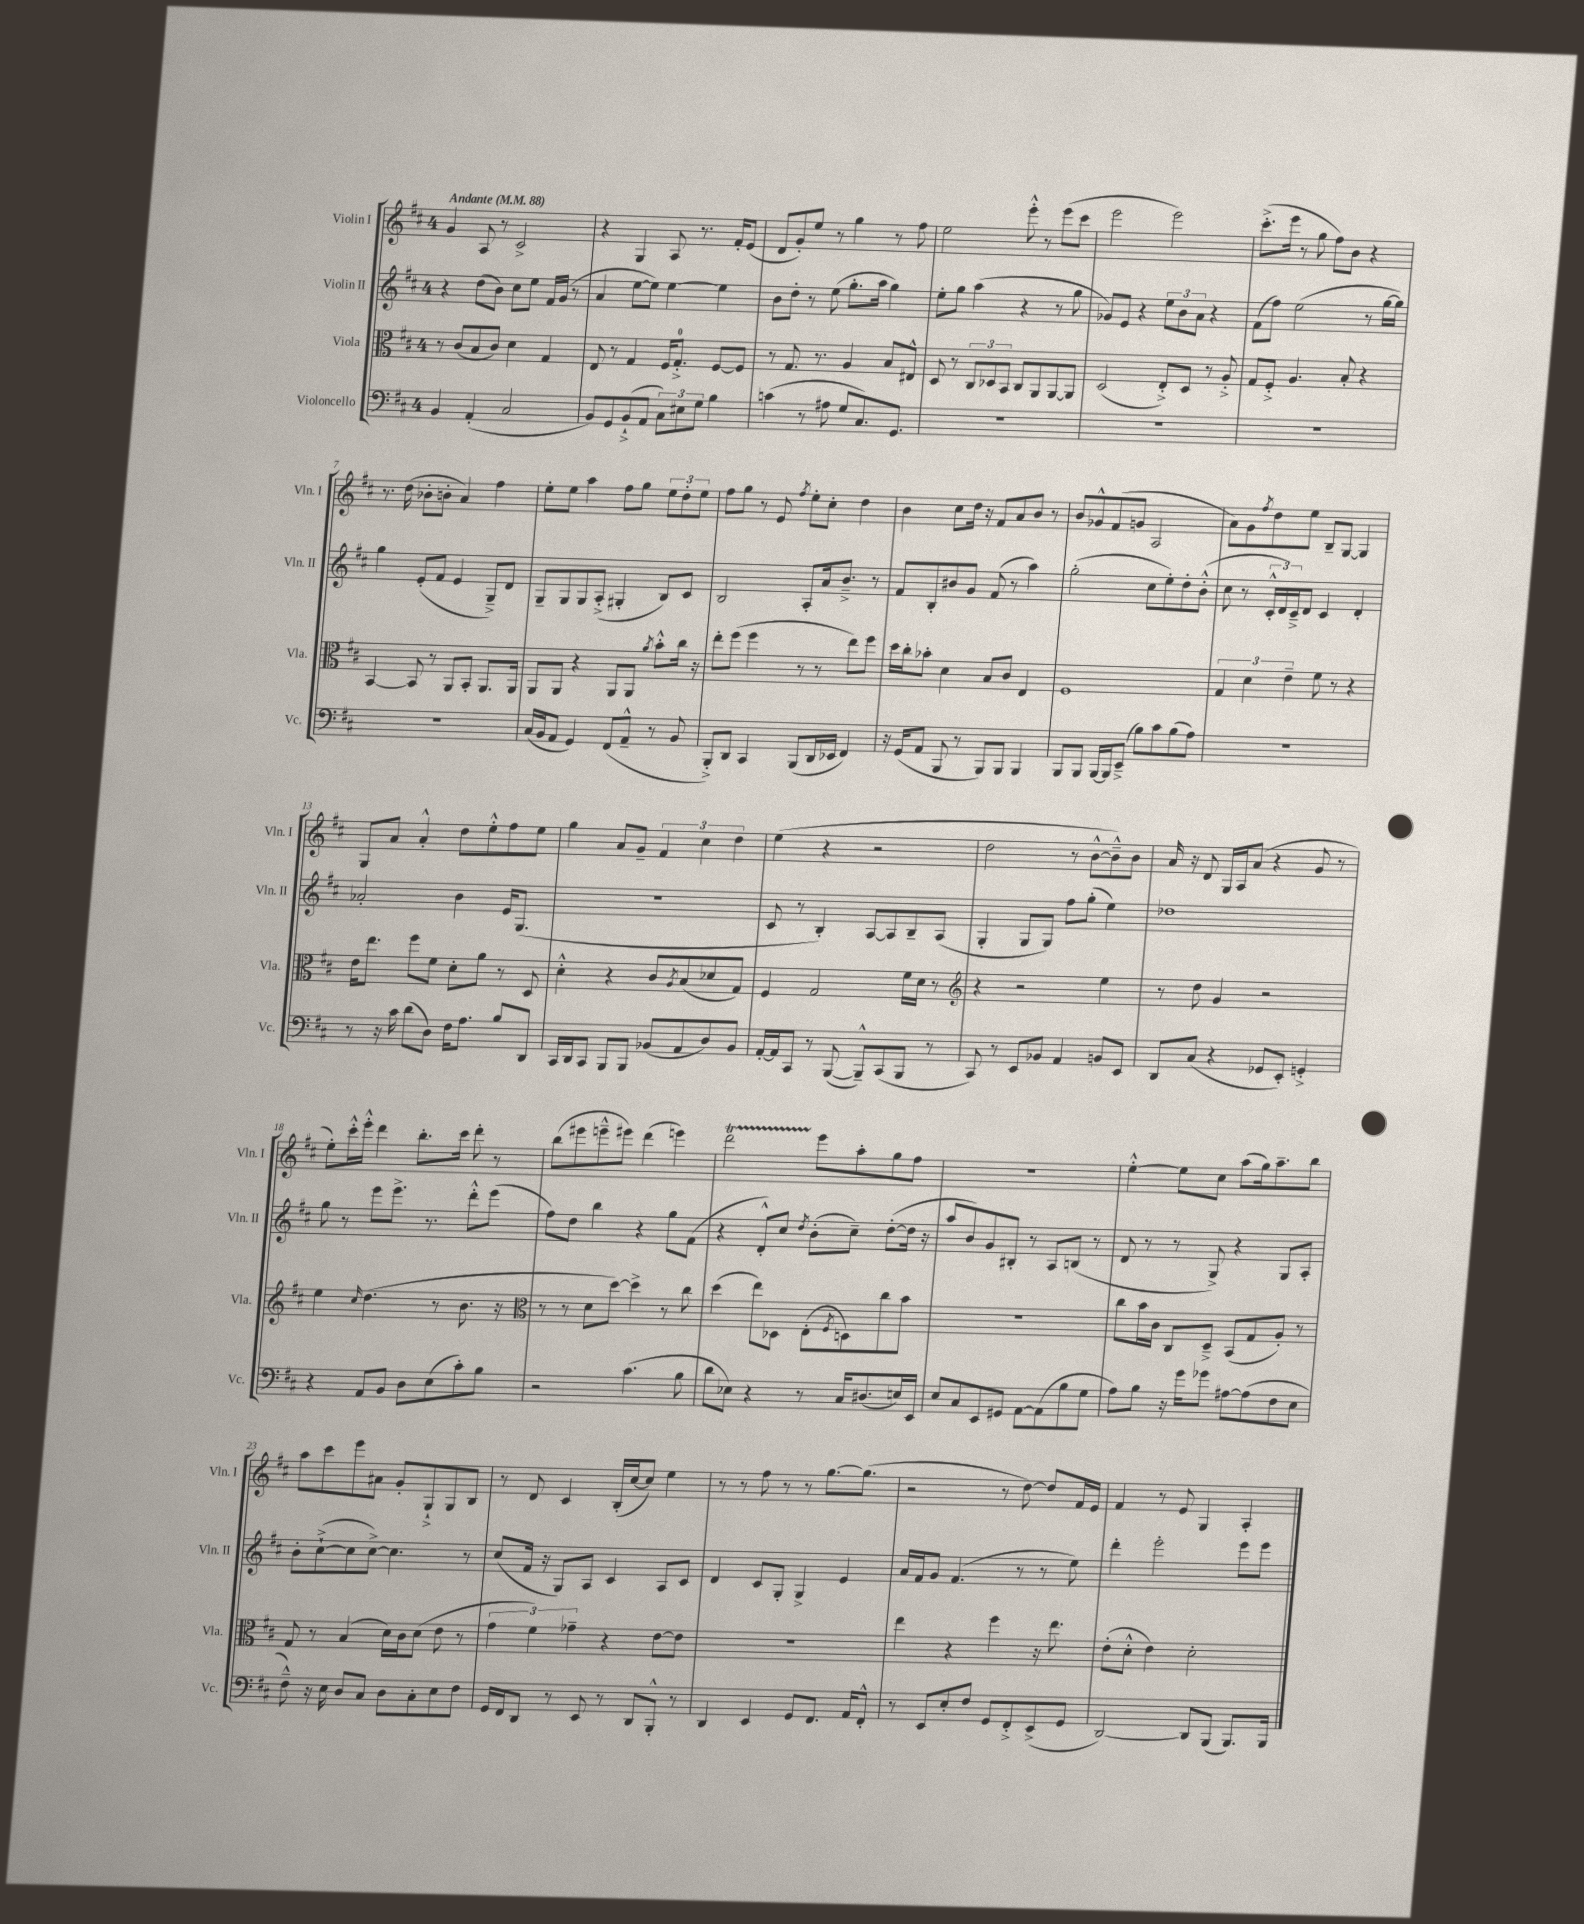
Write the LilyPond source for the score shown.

<<
\new StaffGroup <<
\new Staff = "s0" \with { instrumentName = "Violin I" shortInstrumentName = "Vln. I" } {
    \clef treble \key d \major \once \override Staff.TimeSignature.style = #'single-digit \time 4/4 \tempo "Andante" 4 = 88
    g'4 a8 r8 cis'2-> |
    r4 g4 a8 r8. fis'16-. e'8( |
    d'8 g'8-.) e''8 r8 g''4 r8 fis''8 |
    e''2 e'''8-.-^ r8 e'''8( cis'''8 |
    e'''2 e'''2) |
    cis'''8.-.->( e'''16 r8 g''8 fis''8) b'8 r4 |
    r8. d''16( bes'8-. b'8-. a'4) fis''4 |
    e''8-. e''8 a''4 fis''8 g''8 \tuplet 3/2 { e''8 d''8-. e''8 } |
    fis''8 g''8 r8 e'8 \acciaccatura { fis''8 } e''8-. cis''8-. d''4 |
    b'4 cis''8 d''16 r16 fis'8 a'8 b'8 r8 |
    b'8 ges'8-^ fis'8( g'8 a2 |
    a'8) g'8 \acciaccatura { fis''8 } d''8 e''8 b8-- g8~ g4 |
    g8 a'8 a'4-.-^ d''8 e''8-.-^ fis''8 e''8 |
    g''4 a'8 g'8-- \tuplet 3/2 { fis'4 cis''4 d''4 } |
    e''4( r4 r2 |
    d''2 r8 b'8~-^ b'8---^) b'8 |
    a'16 r16 d'8 g16 a16 a'8( r4 g'8 r8 |
    e''8-.) cis'''16-.-^ e'''16-.-^ d'''4 b''8.-. cis'''16 d'''8-. r8 |
    b''8( eis'''8 e'''8---^ eis'''8) d'''4( e'''4) |
    d'''2\startTrillSpan e'''8\stopTrillSpan a''8-. g''8 fis''8 |
    R1 |
    e''4~-.-^ e''8 cis''8 a''8( g''16) a''8.-- b''8 |
    a''8 cis'''8 e'''8 ais'8 g'8-. g8-!-> g8 b8 |
    r8 d'8 cis'4 b16-.( cis''16~ cis''8) e''4 |
    r8 r8 fis''8 r8 r8 g''8.~ g''8.( |
    r2 r8 d''8~) d''8 fis'16 e'16 |
    fis'4 r8 e'8 g4 a4-. \bar "|." |
}
\new Staff = "s1" \with { instrumentName = "Violin II" shortInstrumentName = "Vln. II" } {
    \clef treble \key d \major \once \override Staff.TimeSignature.style = #'single-digit \time 4/4
    r4 d''8( b'8) cis''8 e''8 fis'16 g'16( r8 |
    a'4 e''8~ e''8) e''4~ e''4 |
    b'8 d''8-. r8 e''8( g''8.-. a''16 g''4) |
    e''8-. g''8 a''4( r4 r8 g''8 |
    ges'8) e'8 r4 \tuplet 3/2 { e''8 b'8 a'8 } r4 |
    fis'8( fis''8) e''2( r8 g''16~ g''16) |
    g''4 e'8-.( fis'8 e'4 g8--->) d'8 |
    g8-- g8 g8 a8-.->( gis4-. b8) cis'8 |
    b2 a8-. a'16 b'8.---> r8 |
    fis'8 b8-. bis'8 g'8 fis'8( r8 a''4) |
    g''2-.( cis''8 e''8-.) d''8-. b'8-.-^( |
    cis''8 r8 \tuplet 3/2 { cis'16-.-^ d'16) cis'16---> } d'8 cis'4 d'4-. |
    aes'2-. b'4 e'16 g8.( |
    r1 |
    cis'8 r8 b4-.) a8~ a8 b8-- a8( |
    g4-. g8 g8) fis''8 g''8-.( e''4) |
    des''1 |
    g''8 r8 e'''8 e'''8.-> r8. d'''8-.-^ e'''8( |
    fis''8) d''8 b''4 r4 g''8 fis'8( |
    r4 d'8-.-^) cis''8 \acciaccatura { d''8 } b'8-.( cis''8--) d''8~-.( d''16 r16 |
    a''8 b'8) g'8 bis8-. r8 a8 b8( r8 |
    d'8 r8 r8 g8->) r4 g8 a8-. |
    b'8-. cis''8~-!->( cis''8 cis''8~->) cis''4. r8 |
    cis''8( fis'16 r16 g8) a8 cis'4 a8 cis'8 |
    d'4 cis'8 g8-. g4-> e'4 |
    a'16 fis'16 g'8 fis'4.( r8 r8 e''8) |
    d'''4-. e'''2-. e'''8 e'''8 \bar "|." |
}
\new Staff = "s2" \with { instrumentName = "Viola" shortInstrumentName = "Vla." } {
    \clef alto \key d \major \once \override Staff.TimeSignature.style = #'single-digit \time 4/4
    r8 cis'8( b8 cis'8) d'4 g4 |
    e8 r8 g4 fis16 g8.-0-.-> fis8~ fis8 |
    r8 g8. r8. a4 b8 eis8-^ |
    d8 r8 \tuplet 3/2 { cis8 des8 b,8 } cis8 a,8 a,8~ a,8 |
    d2( e8-.->) d8 r8 a8-.-> |
    g8 fis8-.-> a4. b8-. r4 |
    b,4~ b,8 r8 a,8 b,8-. a,8. a,16 |
    a,8 a,8 r4 a,8 a,8 \acciaccatura { a'8 } b'8-.-^ cis''16 r16 |
    e''8-. fis''8( fis''4 r8 r8 e''8) fis''8 |
    d''16 cis''16-. bes'8-. d'4 b8 cis'8 e4 |
    fis1 |
    \tuplet 3/2 { g4 d'4 e'4-- } fis'8 r8 r4 |
    e'16 e''8. fis''8 fis'8 d'8-. a'8 r8 d8 |
    d'4-.-^ r4 cis'8 \acciaccatura { a8 } b8( des'8 g8) |
    fis4 g2 fis'16 d'16 r8 |
    \clef treble r4 r2 e''4 |
    r8 d''8 g'4 r2 |
    e''4 \grace { cis''16 } d''4.( r8 b'8. r16 |
    \clef alto r8 r8 d'8 d''8~) d''4-> r8 cis''8 |
    d''4( e''8) des8 e8-.( \acciaccatura { fis8 } d8) cis''8 b'8 |
    r1 |
    cis''8 b'16 cis'16 cis8 d8---> b,8( g8 a8-.) r8 |
    g8 r8 b4( d'16) cis'16 d'8( e'8 r8 |
    \tuplet 3/2 { g'4 fis'4) ges'4-- } r4 e'8~ e'8 |
    R1 |
    e''4 r4 fis''4 r16 e''8. |
    e'8-.( d'8-.-^ e'4) d'2-. \bar "|." |
}
\new Staff = "s3" \with { instrumentName = "Violoncello" shortInstrumentName = "Vc." } {
    \clef bass \key d \major \once \override Staff.TimeSignature.style = #'single-digit \time 4/4
    b,4 a,4-.( cis2 |
    b,8) g,8 b,8-!->( a,8 \tuplet 3/2 { cis8) eis8 g8 } b4 |
    c'4( r8 ais8 g8 cis8.) g,8. |
    R1 |
    R1 |
    R1 |
    R1 |
    cis16( b,16 a,8 g,4) fis,8( a,8---^ r8 b,8 |
    b,,8-.->) d,8 cis,4 b,,8( d,16 ees,16 fis,4) |
    r16 g,16( a,8 b,,8 r8 b,,8) b,,8 b,,4 |
    b,,8 b,,8 b,,16~ b,,16 e,8--->( b8) cis'8 b8( a8) |
    r1 |
    r8 r16 cis'16 d'8( d8) fis16 a8. b8 d,8 |
    cis,16 d,16 cis,8 b,,8 b,,8 bes,8( a,8 d8) bes,8 |
    a,16~-. a,16 cis,8 r8 b,,8~( b,,8---^) cis,8( b,,8 r8 |
    cis,8) r8 e,8 bes,8 a,4 b,8 e,8 |
    d,8 cis8( r4 ges,8 e,8-.) g,4-.-> |
    r4 a,8 b,8 d8 e8( cis'8-.) b8 |
    r2 cis'4.( b8 |
    d'8 ees8) r4 r8 cis16 dis8.( e16) e,16 |
    e8 cis8 e,8 gis,8 a,8~ a,8( b8 g8 |
    a8) b8 r16 g'16 ges'8 ais8~ ais8( fis8 e8 |
    fis8---^) r16 e16 d8 cis8 d8 cis8-. e8 fis8 |
    g,16 fis,16 d,8 r8 e,8 r8 d,8 b,,8-.-^ r8 |
    d,4 e,4 g,8 fis,8. a,16 fis,8-.-^ |
    r8 e,8 e8-. fis8 g,8 fis,8-.-> e,8->( g,8 |
    d,2~) d,8 b,,8( b,,8.) b,,16 \bar "|." |
}
>>
>>
